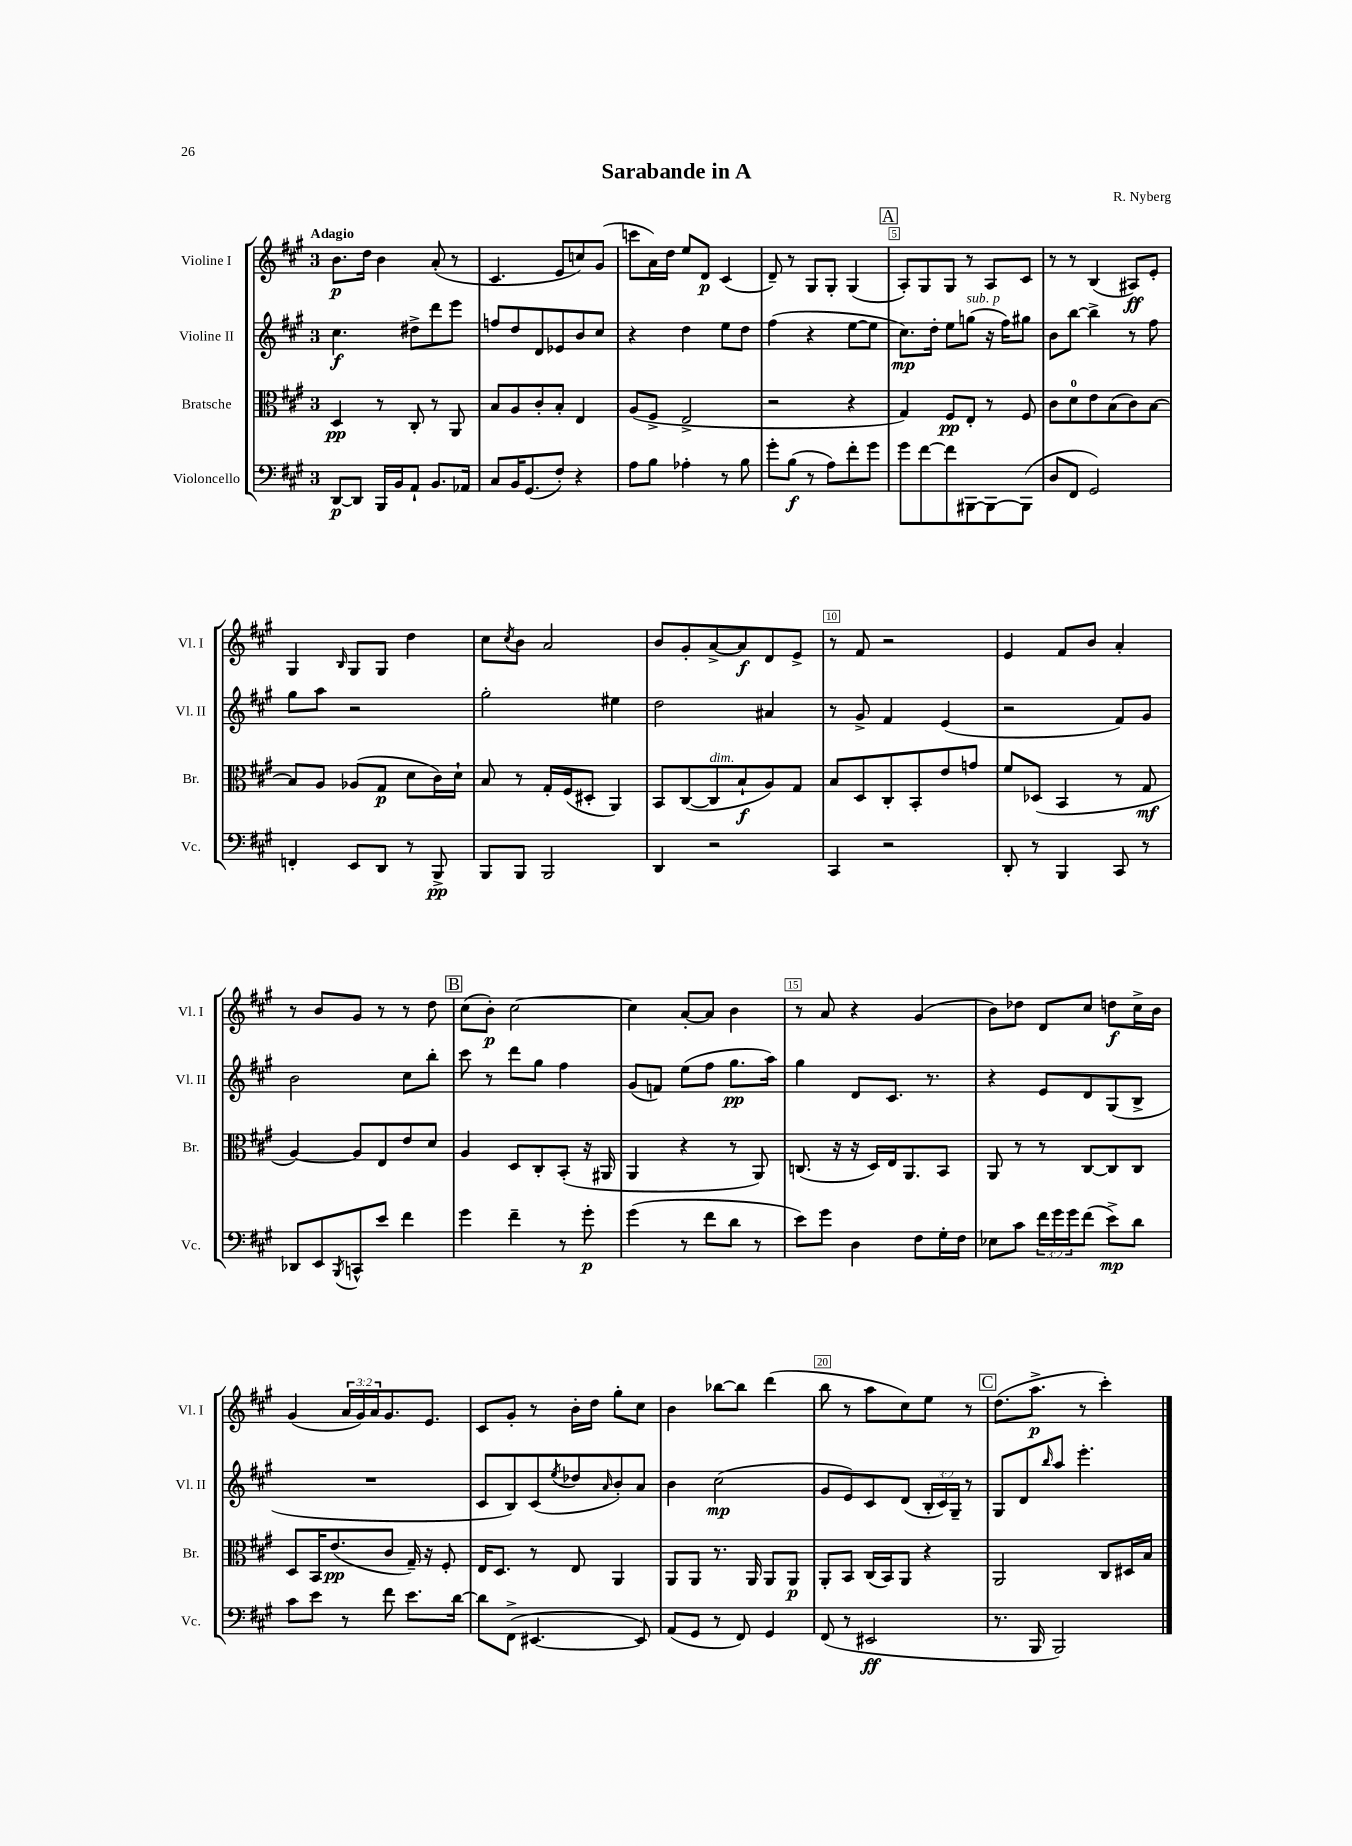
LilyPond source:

\header { title = "Sarabande in A" composer = "R. Nyberg" }
<<
\new StaffGroup <<
\new Staff = "s0" \with { instrumentName = "Violine I" shortInstrumentName = "Vl. I" } {
    \clef treble \key a \major \once \override Staff.TimeSignature.style = #'single-digit \time 3/4 \override Staff.TupletNumber.text = #tuplet-number::calc-fraction-text \tempo "Adagio"
    b'8.\p d''16 b'4 a'8-.( r8 |
    cis'4. e'8 c''8) gis'8( |
    c'''8 a'16) d''16 e''8 d'8\p cis'4( |
    d'8--) r8 gis8 gis8-. gis4( |
    \mark \markup { \box "A" } a8-.) gis8 gis8 r8 a8 cis'8 |
    r8 r8 b4( ais8\ff) e'8-. |
    gis4 \grace { b16 } gis8 gis8 d''4 |
    cis''8 \acciaccatura { cis''8 } b'8 a'2 |
    b'8 gis'8-. a'8~-> a'8\f d'8 e'8-> |
    r8 fis'8 r2 |
    e'4 fis'8 b'8 a'4-. |
    r8 b'8 gis'8 r8 r8 d''8 |
    \mark \markup { \box "B" } cis''8( b'8-.\p) cis''2~ |
    cis''4 a'8~-. a'8 b'4 |
    r8 a'8 r4 gis'4( |
    b'8) des''8 d'8 cis''8 d''8\f cis''16-> b'16 |
    gis'4( \tuplet 3/2 { a'16 gis'16) a'16 } gis'8. e'8. |
    cis'8 gis'8-. r8 b'16-. d''16 gis''8-. cis''8 |
    b'4 bes''8~ bes''8 d'''4( |
    b''8 r8 a''8 cis''8) e''8 r8 |
    \mark \markup { \box "C" } d''8.( a''8.->\p r8 cis'''4-.) \bar "|." |
}
\new Staff = "s1" \with { instrumentName = "Violine II" shortInstrumentName = "Vl. II" } {
    \clef treble \key a \major \once \override Staff.TimeSignature.style = #'single-digit \time 3/4 \override Staff.TupletNumber.text = #tuplet-number::calc-fraction-text
    cis''4.\f dis''8-> d'''8 e'''8 |
    f''8 d''8 d'8 ees'8 b'8 cis''8 |
    r4 d''4 e''8 d''8 |
    fis''4( r4 e''8~ e''8 |
    \mark \markup { \box "A" } cis''8.\mp) d''16-. e''8 g''8^\markup { \italic "sub. p" }( r16 fis''16) gis''8 |
    b'8 b''8~ b''4-> r8 fis''8 |
    gis''8 a''8 r2 |
    gis''2-. eis''4 |
    d''2 ais'4 |
    r8 gis'8-> fis'4 e'4( |
    r2 fis'8) gis'8 |
    b'2 cis''8 b''8-. |
    \mark \markup { \box "B" } cis'''8 r8 d'''8 gis''8 fis''4 |
    gis'8( f'8) e''8( fis''8 gis''8.\pp a''16) |
    gis''4 d'8 cis'8. r8. |
    r4 e'8 d'8 gis8( b8-> |
    R2. |
    cis'8 b8) cis'8( \acciaccatura { e''8 } des''8 \grace { a'16 } b'8-.) a'8 |
    b'4 cis''2\mp( |
    gis'8 e'8) cis'8 d'8( \tuplet 3/2 { b16-. cis'16) gis16-- } r8 |
    \mark \markup { \box "C" } gis8 d'8 \grace { b''16 } a''8 e'''4.-. \bar "|." |
}
\new Staff = "s2" \with { instrumentName = "Bratsche" shortInstrumentName = "Br." } {
    \clef alto \key a \major \once \override Staff.TimeSignature.style = #'single-digit \time 3/4
    d4\pp r8 cis8-. r8 a,8 |
    b8 a8 cis'8-. b8-. e4 |
    a8( fis8-> e2-> |
    r2 r4 |
    \mark \markup { \box "A" } gis4) fis8\pp e8-. r8 fis8 |
    cis'8 d'8-0 e'8 b8( cis'8) b8~ |
    b8 a8 aes8( gis8\p d'8 cis'16) d'16-! |
    b8 r8 gis16-. fis16( dis8-. a,4) |
    b,8 cis8~( cis8^\markup { \italic "dim." } b8-!\f a8) gis8 |
    b8 d8 cis8-. b,8-. e'8 g'8 |
    fis'8 des8( b,4 r8 gis8\mf |
    a4~) a8 e8 e'8 d'8 |
    \mark \markup { \box "B" } a4 d8 cis8-. b,8-.( r16 ais,16 |
    a,4 r4 r8 a,8) |
    c8.( r16 r16 d16) e16 a,8. b,8 |
    a,8 r8 r8 cis8~ cis8 cis8 |
    d8 b,16 e'8.\pp( cis'8 gis16--) r16 fis8-. |
    e16 d8. r8 e8 a,4 |
    a,8 a,8 r8. a,16 a,8 a,8\p |
    a,8-. b,8 cis16( b,16) a,8 r4 |
    \mark \markup { \box "C" } a,2 cis8 dis16 b16 \bar "|." |
}
\new Staff = "s3" \with { instrumentName = "Violoncello" shortInstrumentName = "Vc." } {
    \clef bass \key a \major \once \override Staff.TimeSignature.style = #'single-digit \time 3/4 \override Staff.TupletNumber.text = #tuplet-number::calc-fraction-text
    d,8~\p d,8 b,,16 b,16 a,8-! b,8. aes,16 |
    cis8 b,16 gis,8.( fis8-.) r4 |
    a8 b8 aes4-. r8 b8 |
    gis'8-. b8\f( r8 a8) fis'8-. gis'8 |
    \mark \markup { \box "A" } gis'8 fis'8~ fis'8 bis,,8~ bis,,8~ bis,,8( |
    d8 fis,8 gis,2) |
    f,4-. e,8 d,8 r8 b,,8->\pp |
    b,,8 b,,8 b,,2 |
    d,4 r2 |
    cis,4 r2 |
    d,8-. r8 b,,4 cis,8 r8 |
    des,8 e,8 \acciaccatura { b,,8 } c,8-^ e'8 fis'4 |
    \mark \markup { \box "B" } gis'4 fis'4-- r8 gis'8-.\p |
    gis'4( r8 fis'8 d'8 r8 |
    e'8) gis'8 d4 fis8 gis16-. fis16 |
    ees8 cis'8 \tuplet 3/2 { fis'16 gis'16 gis'16 } fis'8( e'8->\mp) d'8 |
    cis'8 e'8 r8 fis'8 e'8. d'16~ |
    d'8 fis,8->( eis,4.~ eis,8) |
    a,8( gis,8 r8 fis,8) gis,4 |
    fis,8( r8 eis,2\ff |
    \mark \markup { \box "C" } r8. b,,16 b,,2) \bar "|." |
}
>>
>>
\layout { \context { \Score \override BarNumber.break-visibility = ##(#f #t #t) barNumberVisibility = #(every-nth-bar-number-visible 5) \override BarNumber.stencil = #(make-stencil-boxer 0.1 0.3 ly:text-interface::print) } }
